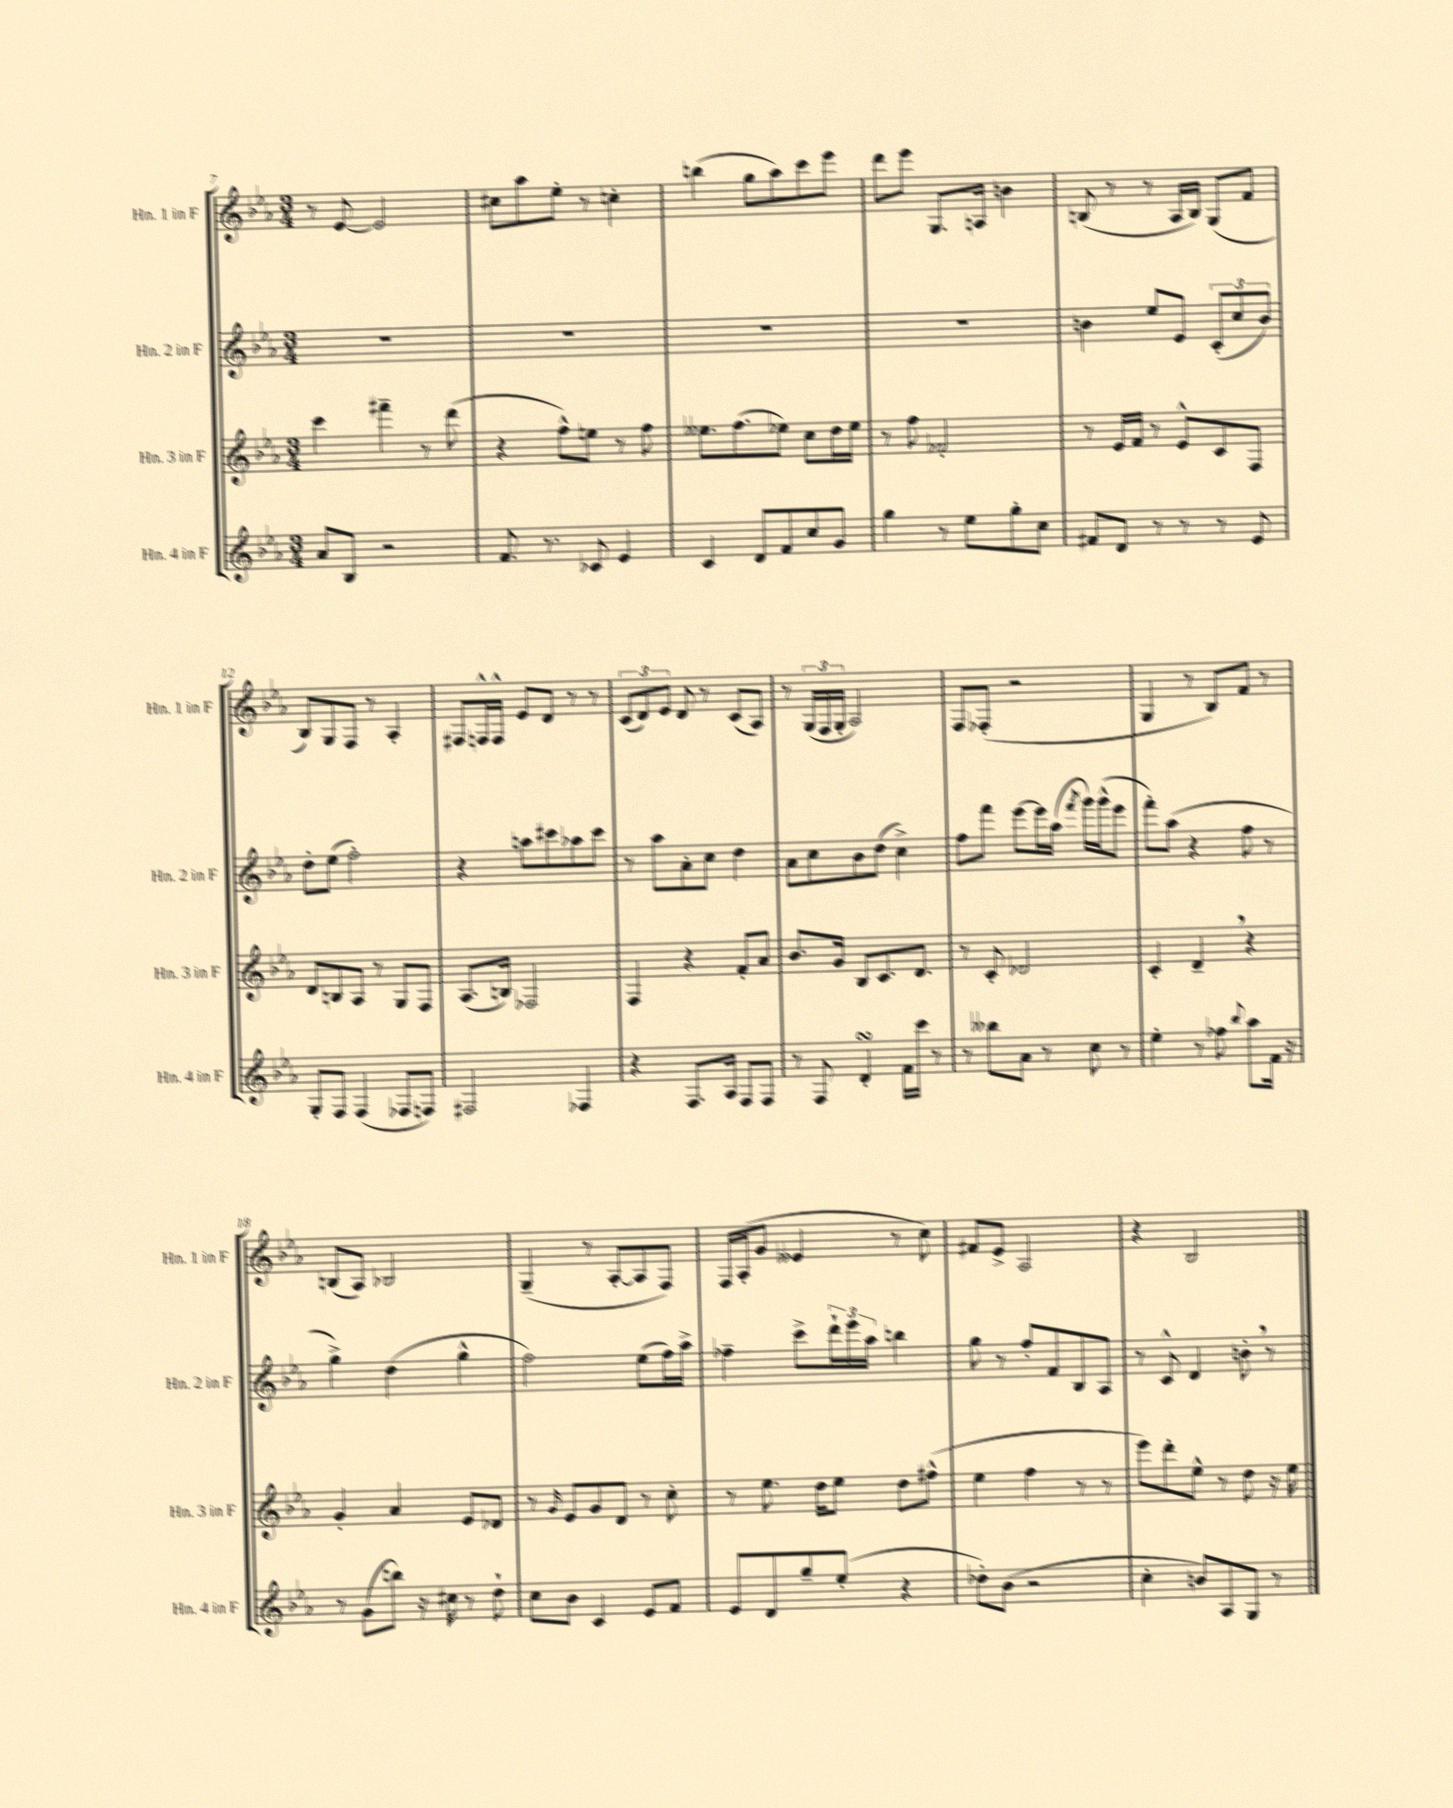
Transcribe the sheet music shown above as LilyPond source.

<<
\new StaffGroup <<
\new Staff = "s0" \with { instrumentName = "Hn. 1 in F" shortInstrumentName = "Hn. 1 in F" } {
    \clef treble \key ees \major \numericTimeSignature \time 3/4
    r8 ees'8~ ees'2 |
    cis''8 aes''8 ees''8-. r8 c''4-. |
    b''4( g''8 aes''8) c'''8 ees'''8 |
    d'''8 ees'''8 g8. a16 b'4 |
    b8( r8 r8 aes16 b16) g8( f'8 |
    bes8) g8 f8 r8 aes4-. |
    fis8 f16-^ f16-^ ees'8 d'8 r8 r8 |
    \tuplet 3/2 { c'8( d'8) ees'8 } d'8 r8 c'8( aes8) |
    r8 \tuplet 3/2 { g16( f16 g16-. } aes2) |
    f8 fes8-.( r2 |
    g4 r8 bes8) f'8 r8 |
    b8( aes8) bes2 |
    g4--( r8 aes8~-. aes8 f8) |
    f16 aes16-.( g'8 eeses'4 r8 c''8) |
    fis'8 ees'8-> aes2 |
    r4 bes2 \bar "|." |
}
\new Staff = "s1" \with { instrumentName = "Hn. 2 in F" shortInstrumentName = "Hn. 2 in F" } {
    \clef treble \key ees \major \numericTimeSignature \time 3/4
    R2. |
    R2. |
    R2. |
    R2. |
    b'4 ees''8 ees'8 \tuplet 3/2 { c'8-.( c''8 b'8) } |
    d''8-. ees''8( f''2-.) |
    r4 a''8 cis'''8 aes''8 cis'''8 |
    r8 aes''8 aes'8-. c''8 d''4 |
    aes'8 c''8 bes'8 d''8( c''4->) |
    f''8 f'''8 ees'''8~ ees'''16 aes''16( \acciaccatura { f'''8 } g'''16) g'''16-^( ees'''8 |
    f'''8-.) aes''8( r4 f''8 r8 |
    g''4->) d''4( g''4-^ |
    f''2) ees''8( f''16) aes''16-> |
    fes''4-- c'''8-> \tuplet 3/2 { d'''16-! ees'''16 aes''16 } b''4 |
    g''8 r8 f''8-. f'8 bes8 aes8 |
    r8 c'8-^ d'4 b'8-. \breathe r8 \bar "|." |
}
\new Staff = "s2" \with { instrumentName = "Hn. 3 in F" shortInstrumentName = "Hn. 3 in F" } {
    \clef treble \key ees \major \numericTimeSignature \time 3/4
    c'''4 fis'''4-- r8 d'''8( |
    r4 f''8-^) e''8 r8 f''8 |
    eeses''8. f''8.( ees''8) c''8 d''16 ees''16 |
    r8 f''8 fes'2-. |
    r8 ees'16 f'16 r8 ees'8-^ c'8 f8 |
    d'8 b8 aes8 r8 g8 f8 |
    aes8.( b16) fes2 |
    f4 r4 f'8-. aes'8 |
    bes'8. g'16 bes8 c'8. d'8. |
    r8 c'8-. des'2 |
    c'4-. d'4-- \breathe r4 |
    g'4-. aes'4 ees'8 des'8 |
    r8 \grace { g'16 } ees'8 g'8 d'8 r8 c''8-. |
    r8 ees''8. d''16 ees''8 d''8 fis''8-^( |
    ees''4 f''4 r8 r8 |
    ees'''8) d'''8-. ees''8-^ r8 d''8 r16 ees''16 \bar "|." |
}
\new Staff = "s3" \with { instrumentName = "Hn. 4 in F" shortInstrumentName = "Hn. 4 in F" } {
    \clef treble \key ees \major \numericTimeSignature \time 3/4
    aes'8 bes8 r2 |
    f'8. r8. ces'8 ees'4 |
    c'4 d'8 f'8 c''8 g'8 |
    g''4 r8 ees''8 g''8-. c''8 |
    fis'8 d'8 r8 r8 r8 ees'8 |
    g8-. f8 f4( fes8 f8) |
    fis2 fes4 |
    r4 f8. aes16 f8 f8 |
    r8 f8 d'4-.\turn f'16 c'''16 r8 |
    r8 beses''8 aes'8 r8 c''8 r8 |
    ees''4-. r8 fes''8 \appoggiatura { bes''8 } aes''8 f'16 r16 |
    r8 g'8( b''8) r16 cis''16 r8 d''8-! |
    c''8 bes'8 c'4 ees'8 f'8 |
    ees'8 d'8 g''8-- ees''8-.( r4 |
    des''8-.) bes'8( r2 |
    c''4-. b'8) aes8 g8 r8 \bar "|." |
}
>>
>>
\layout { \context { \Score currentBarNumber = #7 } }
